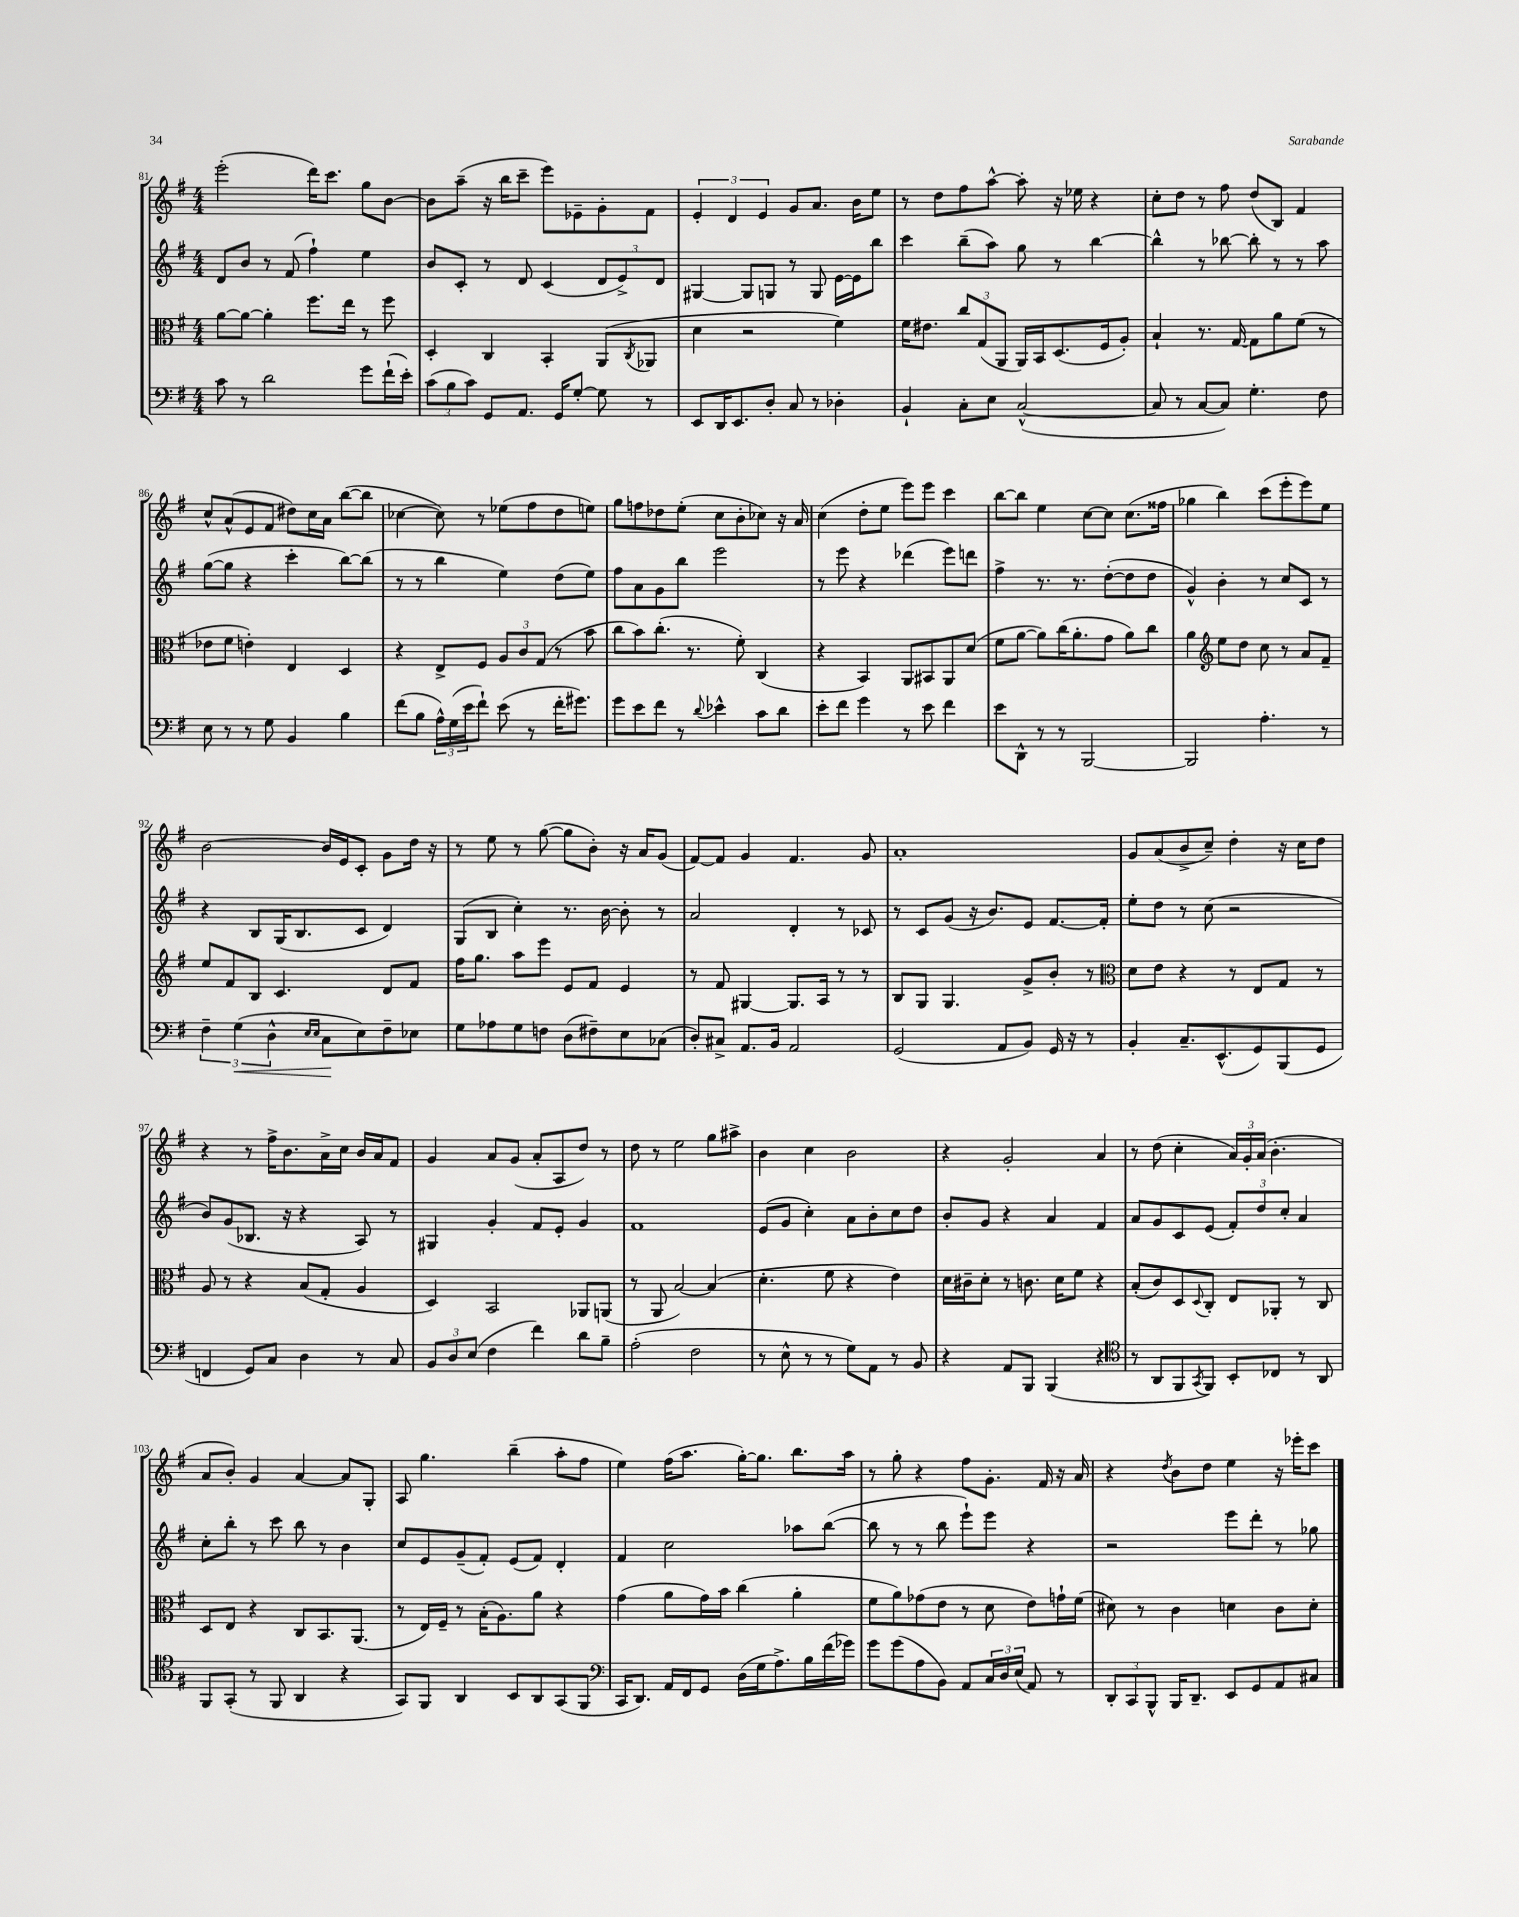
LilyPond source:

<<
\new StaffGroup <<
\new Staff = "s0" {
    \clef treble \key g \major \numericTimeSignature \time 4/4
    e'''2-.( d'''16) c'''8. g''8 b'8~ |
    b'8 a''8--( r16 b''16 c'''8-- e'''8) ees'8-- g'8-. fis'8 |
    \tuplet 3/2 { e'4-. d'4 e'4 } g'8 a'8. b'16 e''8 |
    r8 d''8 fis''8 a''8~-^ a''8-. r16 ees''16 r4 |
    c''8-. d''8 r8 fis''8 d''8( b8) fis'4 |
    c''8-^ a'8-^( e'8 fis'8 dis''8) c''16 a'16 b''8~( b''8 |
    ces''4~ ces''8) r8 ees''8( fis''8 d''8 e''8) |
    g''8 f''8 des''8 e''8-.( c''8 b'8-. ces''8) r16 a'16 |
    c''4( d''8-. e''8 e'''8) e'''8 c'''4 |
    b''8~ b''8 e''4 c''8~ c''8 c''8.( fisis''16 |
    ges''4 b''4) c'''8( e'''8-. e'''8) e''8 |
    b'2~ b'16 e'16 c'8-. g'8 d''16 r16 |
    r8 e''8 r8 g''8~( g''8 b'8-.) r16 a'16 g'8( |
    fis'8~) fis'8 g'4 fis'4. g'8 |
    a'1-. |
    g'8 a'8( b'8-> c''8--) d''4-. r16 c''16 d''8 |
    r4 r8 fis''16-> b'8. a'16-> c''16 b'16 a'16 fis'8 |
    g'4 a'8 g'8( a'8-. a8 d''8) r8 |
    d''8 r8 e''2 g''8 ais''8-> |
    b'4 c''4 b'2 |
    r4 g'2-. a'4 |
    r8 d''8( c''4-. \tuplet 3/2 { a'16) g'16-. a'16( } b'4.-. |
    a'8 b'8-.) g'4 a'4~ a'8 g8-. |
    a8 g''4. b''4--( a''8-. fis''8 |
    e''4) fis''16( a''8. g''16~-.) g''8. b''8. a''16 |
    r8 g''8-. r4 fis''8 g'8.-. fis'16 r16 a'16 |
    r4 \acciaccatura { d''8 } b'8 d''8 e''4 r16 ees'''16-. c'''8 \bar "|." |
}
\new Staff = "s1" {
    \clef treble \key g \major \numericTimeSignature \time 4/4
    d'8 b'8 r8 fis'8( fis''4-!) e''4 |
    b'8 c'8-. r8 d'8 c'4( \tuplet 3/2 { d'8 e'8->) d'8 } |
    gis4~ gis8 g8 r8 g8 e'16~ e'16 b''8 |
    c'''4 b''8--( a''8) g''8 r8 b''4~ |
    b''4-^ r8 bes''8~ bes''8-. r8 r8 a''8 |
    g''8~( g''8 r4 c'''4-. b''8~) b''8( |
    r8 r8 b''4 e''4) d''8( e''8) |
    fis''8 a'8 g'8 b''8 e'''2 |
    r8 e'''8 r4 des'''4( e'''8) d'''8 |
    fis''4-> r8. r8. d''8~-.( d''8 d''8 |
    g'4-^) b'4-. r8 c''8 c'8 r8 |
    r4 b8 g16( b8. c'8 d'4) |
    g8( b8 c''4-.) r8. b'16~ b'8-. r8 |
    a'2 d'4-. r8 ces'8 |
    r8 c'8 g'8( r16 b'8.) e'8 fis'8.~ fis'16-. |
    e''8-. d''8 r8 c''8( r2 |
    b'8) g'8( bes8. r16 r4 a8) r8 |
    gis4 g'4-. fis'8 e'8-. g'4 |
    fis'1 |
    e'8( g'8 c''4-.) a'8 b'8-. c''8 d''8 |
    b'8-. g'8 r4 a'4 fis'4 |
    a'8 g'8 c'8 e'8( \tuplet 3/2 { fis'8-.) d''8 c''8-. } a'4 |
    c''8-. b''8-. r8 c'''8 b''8 r8 b'4 |
    c''8 e'8 g'8--( fis'8-.) e'8( fis'8) d'4-. |
    fis'4 c''2 aes''8 b''8~( |
    b''8 r8 r8 b''8 e'''8-!) e'''8 r4 |
    r2 e'''8 d'''8-. r8 ges''8 \bar "|." |
}
\new Staff = "s2" {
    \clef alto \key g \major \numericTimeSignature \time 4/4
    a'8~ a'8~ a'4-. fis''8. e''16 r8 fis''8 |
    d4-. c4 b,4-. a,8( \acciaccatura { c8 } aes,8 |
    d'4 r2 fis'4) |
    fis'16 eis'8. \tuplet 3/2 { c''8 g8( a,8 } a,16) b,16 d8.( fis16 a8-.) |
    b4-! r8. g16~ g8 a'8 fis'8( r8 |
    ees'8 fis'8 e'4-.) e4 d4 |
    r4 e8-> fis8 \tuplet 3/2 { a8 c'8 g8( } r8 b'8 |
    c''8 b'8) c''8.-.( r8. fis'8-.) c4( |
    r4 b,4) a,8 bis,8 a,8 d'8( |
    fis'8 a'8~ a'8) c''16( a'8.-. g'8 a'8) c''8 |
    a'4 \clef treble e''8 d''8 c''8 r8 a'8 fis'8-- |
    e''8 fis'8 b8 c'4. d'8 fis'8 |
    fis''16 g''8. a''8 e'''8 e'8 fis'8 e'4 |
    r8 fis'8 gis4~ gis8. a16 r8 r8 |
    b8 g8 g4. g'8-> b'8-. r8 |
    \clef alto d'8 e'8 r4 r8 e8 g8 r8 |
    a8 r8 r4 b8( g8-. a4 |
    d4) b,2 aes,8 a,8( |
    r8 a,8 b2~) b4( |
    d'4.-. fis'8 r4 e'4) |
    d'16 cis'16-- d'8-. r8 c'8. d'16 fis'8 r4 |
    b8-.( c'8) d8 \appoggiatura { d8 } c8-. e8 aes,8-. r8 c8 |
    d8 e8 r4 c8 b,8. a,8.( |
    r8 e16) fis16-- r8 b16-.( a8.) a'8 r4 |
    g'4( a'8 g'16) b'16 c''4( a'4-. |
    fis'8 a'8) ges'8( e'8 r8 d'8 e'8) g'16-! fis'16( |
    dis'8) r8 c'4 d'4 c'8 d'8-. \bar "|." |
}
\new Staff = "s3" {
    \clef bass \key g \major \numericTimeSignature \time 4/4
    c'8 r8 d'2 g'8 fis'16-!( e'16-.) |
    \tuplet 3/2 { c'8( b8 c'8) } g,8 a,8. g,16 g8~-. g8 r8 |
    e,8 d,16 e,8. d8-. c8 r8 des4-. |
    b,4-! c8-. e8 c2~-^( |
    c8 r8 c8~ c8) g4.-. fis8 |
    e8 r8 r8 g8 b,4 b4 |
    fis'8( b8 \tuplet 3/2 { a16-^) g16( e'16 } fis'8-!) e'8( r8 fis'16-. gis'8.) |
    g'8 e'8 fis'8 r8 \appoggiatura { d'8 } ees'4-^ c'8 d'8 |
    e'8-. fis'8 g'4 r8 e'8 fis'4 |
    e'8 d,8-^ r8 r8 b,,2~ |
    b,,2 a4.-. r8 |
    \tuplet 3/2 { fis4-- g4\<( d4-^ } \grace { e16 e16 } c8\! e8) fis8-- ees8 |
    g8 aes8 g8 f8 d8( fis8--) e8 ces8( |
    d8-.) cis8-> a,8. b,16 a,2 |
    g,2( a,8 b,8) g,16 r16 r8 |
    b,4-. c8.-- e,8.-^( g,8) b,,8( g,8 |
    f,4 g,8) c8 d4 r8 c8 |
    \tuplet 3/2 { b,8 d8 e8( } fis4 fis'4) d'8 b8-- |
    a2-.( fis2 |
    r8 e8-^ r8 r8 g8) a,8 r8 b,8 |
    r4 a,8 b,,8 b,,4( r4 |
    \clef tenor r8 a,8 fis,8 \acciaccatura { g,8 } fis,8) b,8-. ces8 r8 a,8 |
    fis,8 g,8-.( r8 fis,8 a,4 r4 |
    g,8) fis,8 a,4 b,8 a,8 g,8( fis,8 |
    \clef bass c,16 d,8.) a,16 fis,16 g,8 d16( g16 a8.->) b16 fis'16( ges'16) |
    g'8 g'8( a8 b,8) a,8 \tuplet 3/2 { c16 d16 e16( } a,8) r8 |
    \tuplet 3/2 { d,8-. c,8 b,,8-^ } b,,16 d,8.-- e,8 g,8 a,8 cis8 \bar "|." |
}
>>
>>
\layout { \context { \Score currentBarNumber = #81 } }
